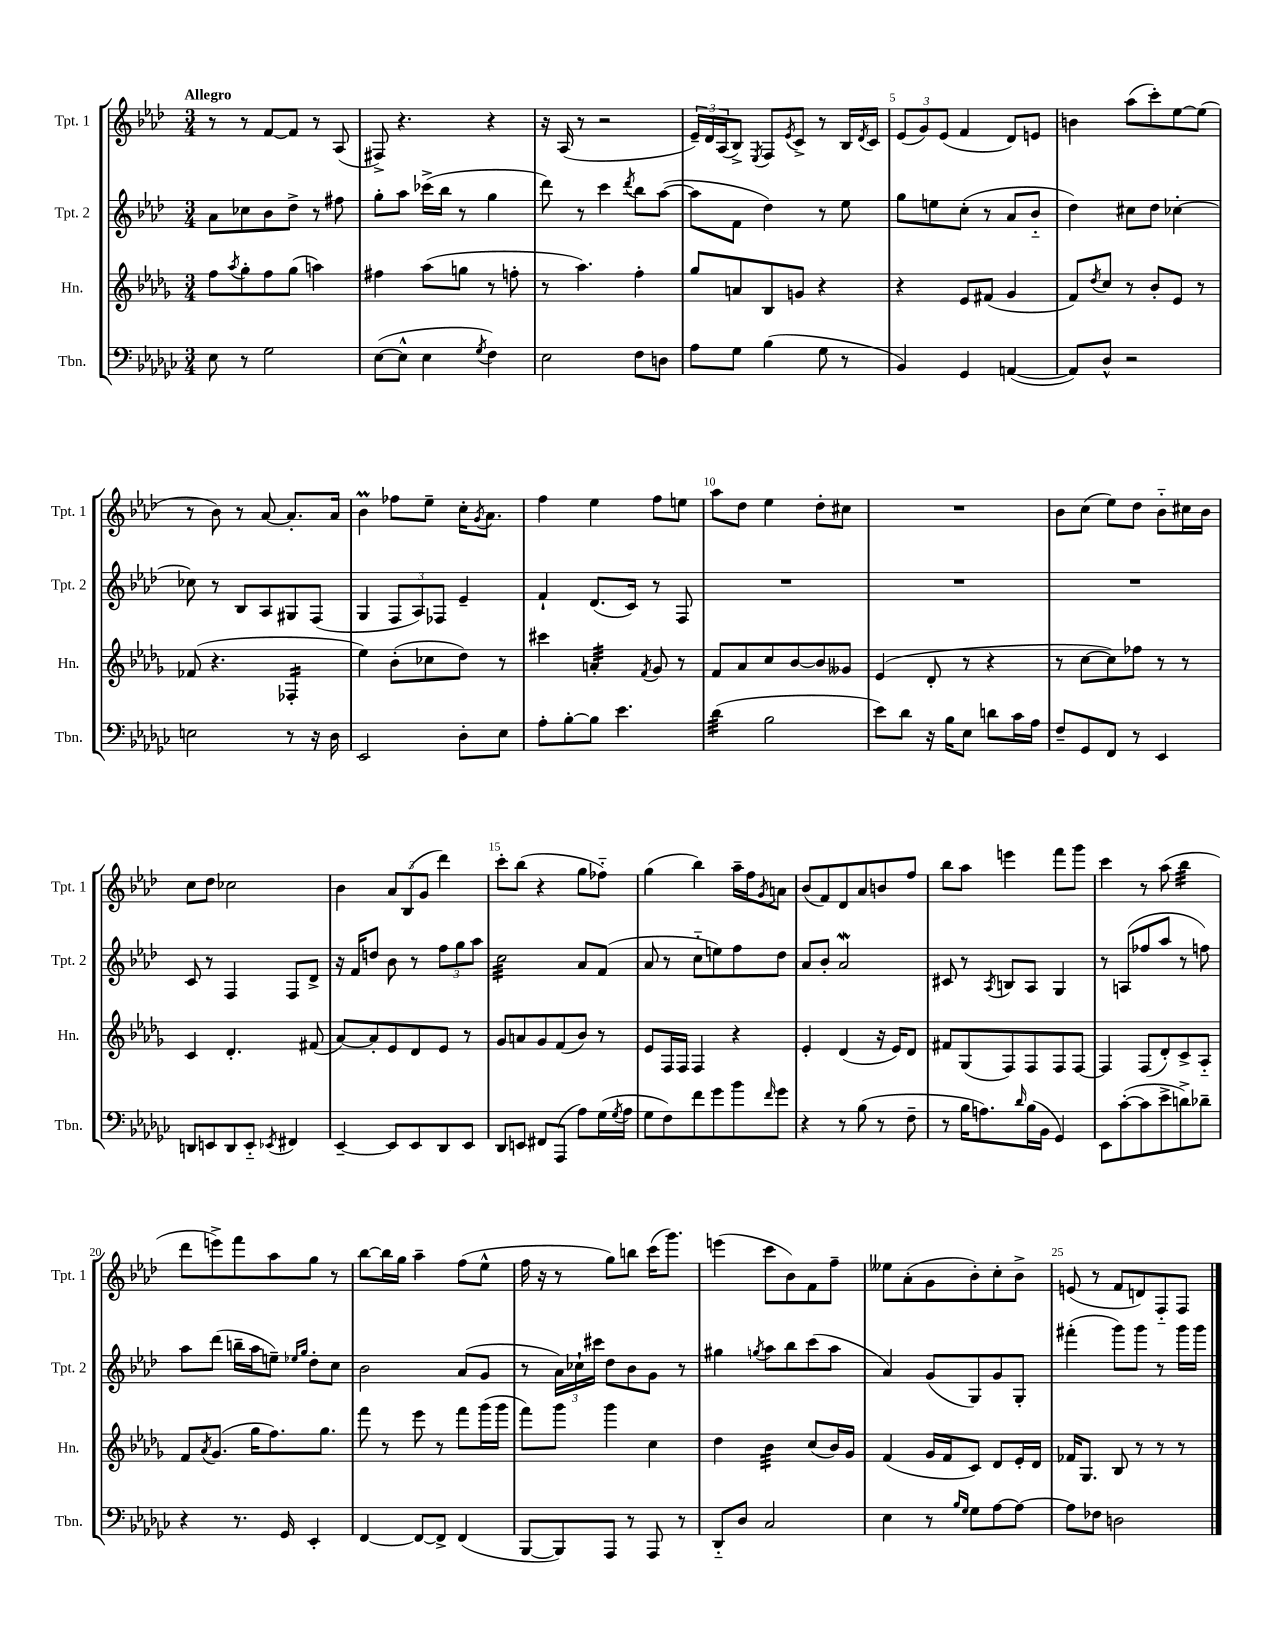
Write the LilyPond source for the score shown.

<<
\new StaffGroup <<
\new Staff = "s0" \with { instrumentName = "Tpt. 1" shortInstrumentName = "Tpt. 1" } {
    \clef treble \key aes \major \numericTimeSignature \time 3/4 \tempo "Allegro"
    r8 r8 f'8~ f'8 r8 aes8( |
    fis8->) r4. r4 |
    r16 aes16( r8 r2 |
    \tuplet 3/2 { ees'16--) des'16 aes16( } bes8->) \acciaccatura { ees8 } f8 \acciaccatura { ees'8 } c'8-> r8 bes16 \acciaccatura { des'8 } c'16 |
    \tuplet 3/2 { ees'8( g'8) ees'8( } f'4 des'8) e'8 |
    b'4 aes''8( c'''8-.) ees''8~ ees''8( |
    r8 bes'8) r8 aes'8~ aes'8.-. aes'16 |
    bes'4\prall fes''8 ees''8-- c''16-. \acciaccatura { g'8 } aes'8. |
    f''4 ees''4 f''8 e''8 |
    aes''8 des''8 ees''4 des''8-. cis''8 |
    R2. |
    bes'8 c''8( ees''8) des''8 bes'8-_ cis''16 bes'16 |
    c''8 des''8 ces''2 |
    bes'4 \tuplet 3/2 { aes'8 bes8( g'8 } des'''4) |
    c'''8-. bes''8( r4 g''8 fes''8-_) |
    g''4( bes''4) aes''16-- f''16 \acciaccatura { g'8 } a'8 |
    bes'8( f'8) des'8 aes'8 b'8 f''8 |
    bes''8 aes''8 e'''4 f'''8 g'''8 |
    c'''4 r8 aes''8( bes''4:32 |
    des'''8 e'''8->) f'''8 aes''8 g''8 r8 |
    bes''8~ bes''16 g''16 aes''4-- f''8( ees''8-^ |
    f''16 r16 r8 g''8) b''8 c'''16( g'''8.) |
    e'''4( c'''8 bes'8) f'8 f''8-- |
    eeses''8 aes'8-.( g'8 bes'8-.) c''8-. bes'8-> |
    e'8( r8 f'8 d'8) f8-_ f8 \bar "|." |
}
\new Staff = "s1" \with { instrumentName = "Tpt. 2" shortInstrumentName = "Tpt. 2" } {
    \clef treble \key aes \major \numericTimeSignature \time 3/4
    aes'8 ces''8 bes'8 des''8-> r8 fis''8 |
    g''8-. aes''8 ces'''16->( bes''16 r8 g''4 |
    des'''8) r8 c'''4 \acciaccatura { des'''8 } bes''8 aes''8~( |
    aes''8 f'8 des''4) r8 ees''8 |
    g''8 e''8 c''8-.( r8 aes'8 bes'8-_ |
    des''4) cis''8 des''8 ces''4~-. |
    ces''8 r8 bes8 aes8 gis8 f8( |
    g4 \tuplet 3/2 { f8 aes8) fes8 } ees'4-- |
    f'4-! des'8.( c'16) r8 f8 |
    R2. |
    R2. |
    R2. |
    c'8 r8 f4 f8 des'8-> |
    r16 f'16 d''8 bes'8 r8 \tuplet 3/2 { f''8 g''8 aes''8 } |
    c''2:32 aes'8 f'8( |
    aes'8 r8 c''8-_ e''8) f''8 des''8 |
    aes'8 bes'8-. aes'2\mordent |
    cis'8 r8 \acciaccatura { aes8 } b8 aes8 g4 |
    r8 a8( fes''8 aes''8 r8 f''8) |
    aes''8 des'''8( b''16-- aes''16 e''8--) \grace { ees''16 g''16 } des''8-. c''8 |
    bes'2 aes'8( g'8 |
    r8 \tuplet 3/2 { aes'16) ces''16-! cis'''16 } des''8 bes'8 g'8 r8 |
    gis''4 \acciaccatura { g''8 } aes''8 bes''8 c'''8( aes''8 |
    aes'4) g'8( g8) g'8 g8-. |
    fis'''4-.( g'''8) g'''8 r8 g'''16 g'''16 \bar "|." |
}
\new Staff = "s2" \with { instrumentName = "Hn." shortInstrumentName = "Hn." } {
    \clef treble \key des \major \numericTimeSignature \time 3/4
    f''8 \acciaccatura { aes''8 } ges''8-. f''8 ges''8( a''4) |
    fis''4 aes''8( g''8 r8 f''8-. |
    r8 aes''4.) f''4-. |
    ges''8 a'8 bes8 g'8 r4 |
    r4 ees'8 fis'8( ges'4 |
    f'8) \acciaccatura { des''8 } c''8 r8 bes'8-. ees'8 r8 |
    fes'8( r4. fes4:16-. |
    ees''4) bes'8-.( ces''8 des''8) r8 |
    cis'''4 a'4:32-. \acciaccatura { f'8 } ges'8 r8 |
    f'8 aes'8 c''8 bes'8~ bes'8 geses'8 |
    ees'4( des'8-. r8 r4 |
    r8 c''8~ c''8) fes''8 r8 r8 |
    c'4 des'4.-. fis'8( |
    aes'8~) aes'8-. ees'8 des'8 ees'8 r8 |
    ges'8 a'8 ges'8 f'8( bes'8) r8 |
    ees'8 f16 f16 f4 r4 |
    ees'4-. des'4( r16 ees'16) des'8 |
    fis'8 ges8( f8) f8 f8 f8~ |
    f4 f8( des'8-.) c'8-> aes8-_ |
    f'8 \acciaccatura { aes'8 } ges'8.( ges''16 f''8.) ges''8. |
    f'''8 r8 ees'''8 r8 f'''8 ges'''16( ges'''16 |
    f'''8) ges'''8 ges'''4 c''4 |
    des''4 bes'4:32 c''8( bes'16) ges'16 |
    f'4( ges'16 f'16 c'8) des'8 ees'16-. des'16 |
    fes'16 ges8. bes8 r8 r8 r8 \bar "|." |
}
\new Staff = "s3" \with { instrumentName = "Tbn." shortInstrumentName = "Tbn." } {
    \clef bass \key ges \major \numericTimeSignature \time 3/4
    ees8 r8 ges2 |
    ees8~( ees8-^ ees4 \acciaccatura { ges8 } f4) |
    ees2 f8 d8 |
    aes8 ges8 bes4( ges8 r8 |
    bes,4) ges,4 a,4~( |
    a,8) des8-^ r2 |
    e2 r8 r16 des16 |
    ees,2 des8-. ees8 |
    aes8-. bes8~-. bes8 ees'4. |
    des'4:32( bes2 |
    ees'8) des'8 r16 bes16 ees8 d'8 ces'16 aes16 |
    f8-- ges,8 f,8 r8 ees,4 |
    d,8 e,8 d,8 e,8-_ \acciaccatura { ees,8 } fis,4 |
    ees,4~-- ees,8 ees,8 des,8 ees,8 |
    des,8 e,8 fis,8 aes,,8( aes8) ges16( \acciaccatura { ges8 } aes16 |
    ges8 f8) f'8 ges'8 bes'8 \grace { f'16 } ges'8 |
    r4 r8 bes8( r8 f8-- |
    r8 bes16 a8.) \grace { des'16 } bes16( bes,16 ges,4) |
    ees,8 ces'8~-.( ces'8 ees'8-> d'8->) des'8-- |
    r4 r8. ges,16 ees,4-. |
    f,4~ f,8~ f,8-> f,4( |
    bes,,8~ bes,,8) aes,,8 r8 aes,,8 r8 |
    des,8-_ des8 ces2 |
    ees4 r8 \grace { bes16 ges16 } ges8 aes8~ aes8~ |
    aes8 fes8 d2 \bar "|." |
}
>>
>>
\layout { \context { \Score \override BarNumber.break-visibility = ##(#f #t #t) barNumberVisibility = #(every-nth-bar-number-visible 5) } }
